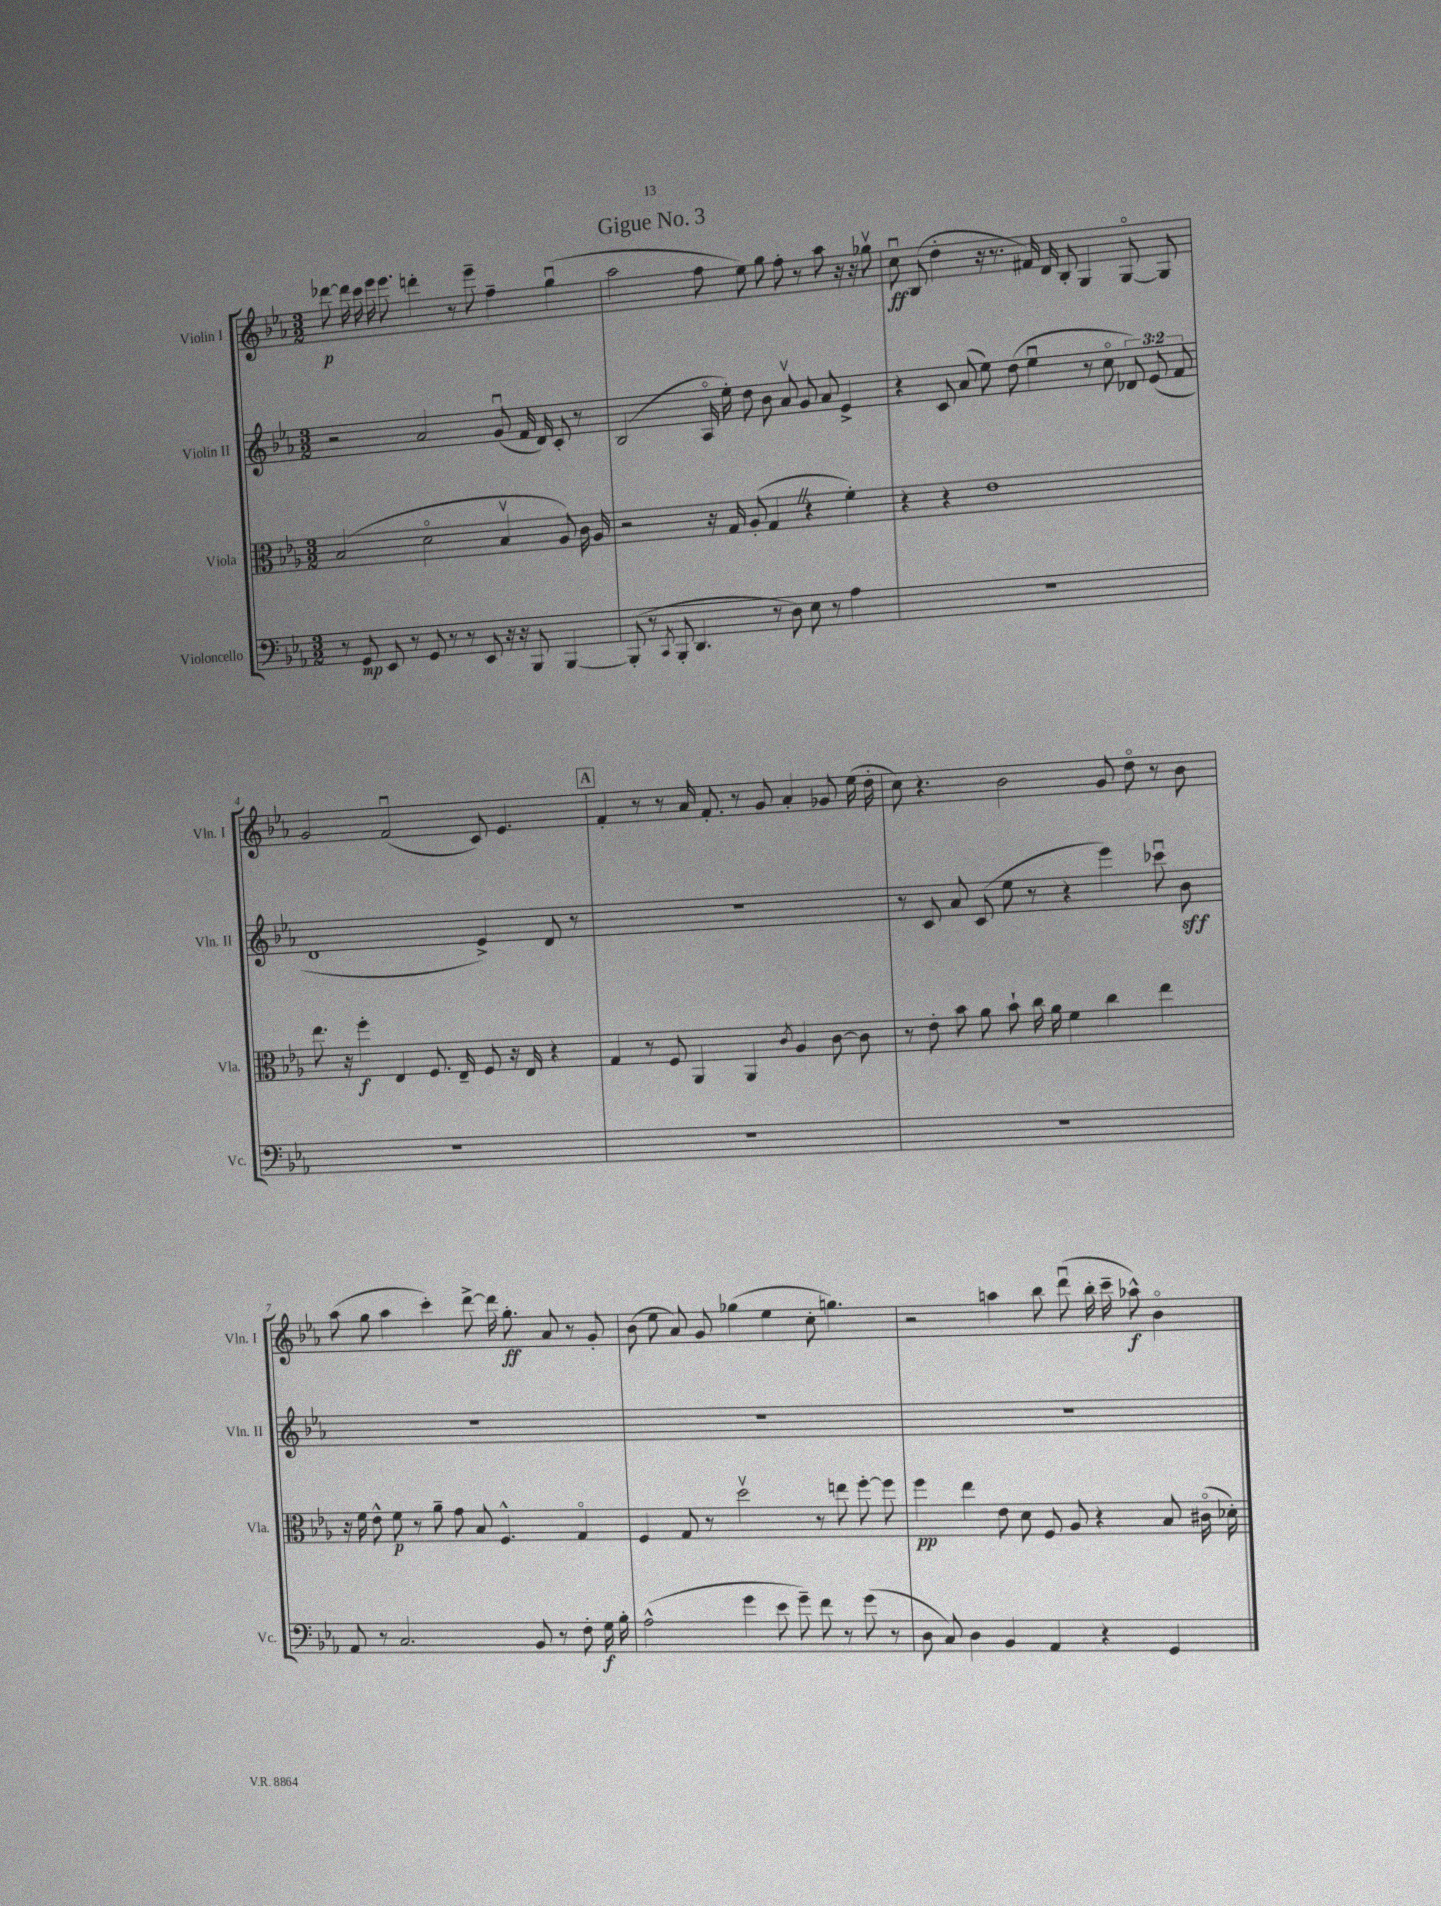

**kern	**kern	**kern	**kern
*staff4	*staff3	*staff2	*staff1
*clefF4	*clefC3	*clefG2	*clefG2
*k[b-e-a-]	*k[b-e-a-]	*k[b-e-a-]	*k[b-e-a-]
*M3/2	*M3/2	*M3/2	*M3/2
8r	(2B-	2r	[8ddd-
8GG	.	.	16ddd-]
.	.	.	16ccc
8EE-	.	.	16eee-
.	.	.	8.eee-
8r	.	.	.
8GG	2do	2a-	4ddd'
8r	.	.	.
8r	.	.	8r
8EE-	.	.	8eee-~
16r	4B-v	(8gu	4ff~
16r	.	.	.
8BBB-	.	16f	.
.	.	16d)	.
[4BBB-	8A-)	8c'	(4ggu
.	16c	8r	.
.	16A-	.	.
=	=	=	=
(8BBB-']	2r	(2B-	2aa-
8r	.	.	.
8qCC	.	.	.
8BBB-'	.	.	.
4.DD	.	.	.
.	16r	16A-o	8ff
.	16G	16ee-')	.
.	(8A-'	8dd	8ee-)
8r	4G	8b-	8gg
8D)	.	8a-v	8ff'
8E-	4r	8g	8r
8r	.	8a-	8aa-
4A-	4f')	4e-^	16r
.	.	.	16r
.	.	.	8gg-v
=	=	=	=
1.r	4r	4r	8ccu
.	.	.	(8B-
.	4r	8c	4dd'
.	.	(8a-	.
.	1e-	8ee-)	16r
.	.	.	8.r
.	.	(8dd	.
.	.	4ee-u	16f#)
.	.	.	16d
.	.	.	8B-'
.	.	8r	4G
.	.	8cco	.
.	.	12d-)	[8Go
.	.	(12e-	.
.	.	.	8G]
.	.	12f	.
=	=	=	=
1.r	8.ee-	1d	2g
.	16r	.	.
.	4ff'	.	.
.	4E-	.	(2fu
.	8.F	.	.
.	16E-~	.	.
.	8F	4e-^)	8c)
.	16r	.	4.e-
.	16E-	.	.
.	4r	8d	.
.	.	8r	.
=	=	=	=
1.r	4G	1.r	4f'
.	8r	.	8r
.	8F	.	8r
.	4AA-	.	16a-
.	.	.	8.f'
.	4AA-	.	8r
.	.	.	8g
.	8qc	.	.
.	4A-	.	4a-'
.	[8c	.	8g-
.	8c]	.	(16ee-
.	.	.	16dd'
=	=	=	=
1.r	8r	8r	8cc)
.	8e-'	8c	4.r
.	8b-	8a-	.
.	8a-	(8c	.
.	8b-`	8ee-	2b-
.	16cc	8r	.
.	16a-	.	.
.	4f	4r	.
.	4cc	4eee-)	8g
.	.	.	8ddo
.	4ee-	8ccc-u	8r
.	.	8b-	8b-
=	=	=	=
8AA-	16r	1.r	(8aa-
.	16f	.	.
8r	8e-^^	.	8gg
2.C	8f	.	4aa-
.	8r	.	.
.	8a-~	.	4ccc')
.	8g	.	.
.	8B-	.	[8ddd^
.	4.F^^	.	16ddd]
.	.	.	8.gg'
8BB-	.	.	.
8r	.	.	8a-
8F'	4Go	.	8r
16G	.	.	8g'
16B-'	.	.	.
=	=	=	=
(2A-^^	4F	1.r	(8b-
.	.	.	8ee-
.	8G	.	8a-)
.	8r	.	8g
4g	2ddv	.	(4gg-
8e-	.	.	4ee-
8g~)	.	.	.
8f	8r	.	8cc'
8r	8ee	.	4.gg)
(8g	[8ff'	.	.
8r	8ff]	.	.
=	=	=	=
8D	4ff	1.r	2r
8C)	.	.	.
4D	4ee-	.	.
4BB-	8e-	.	4aa
.	8d	.	.
4AA-	8F	.	8bb-
.	8A-	.	(8dddu
4r	4r	.	16bb-'
.	.	.	16ccc~
.	.	.	8aa-^^)
4GG	8B-	.	4b-o
.	(16c#o	.	.
.	16d-')	.	.
==	==	==	==
*-	*-	*-	*-
